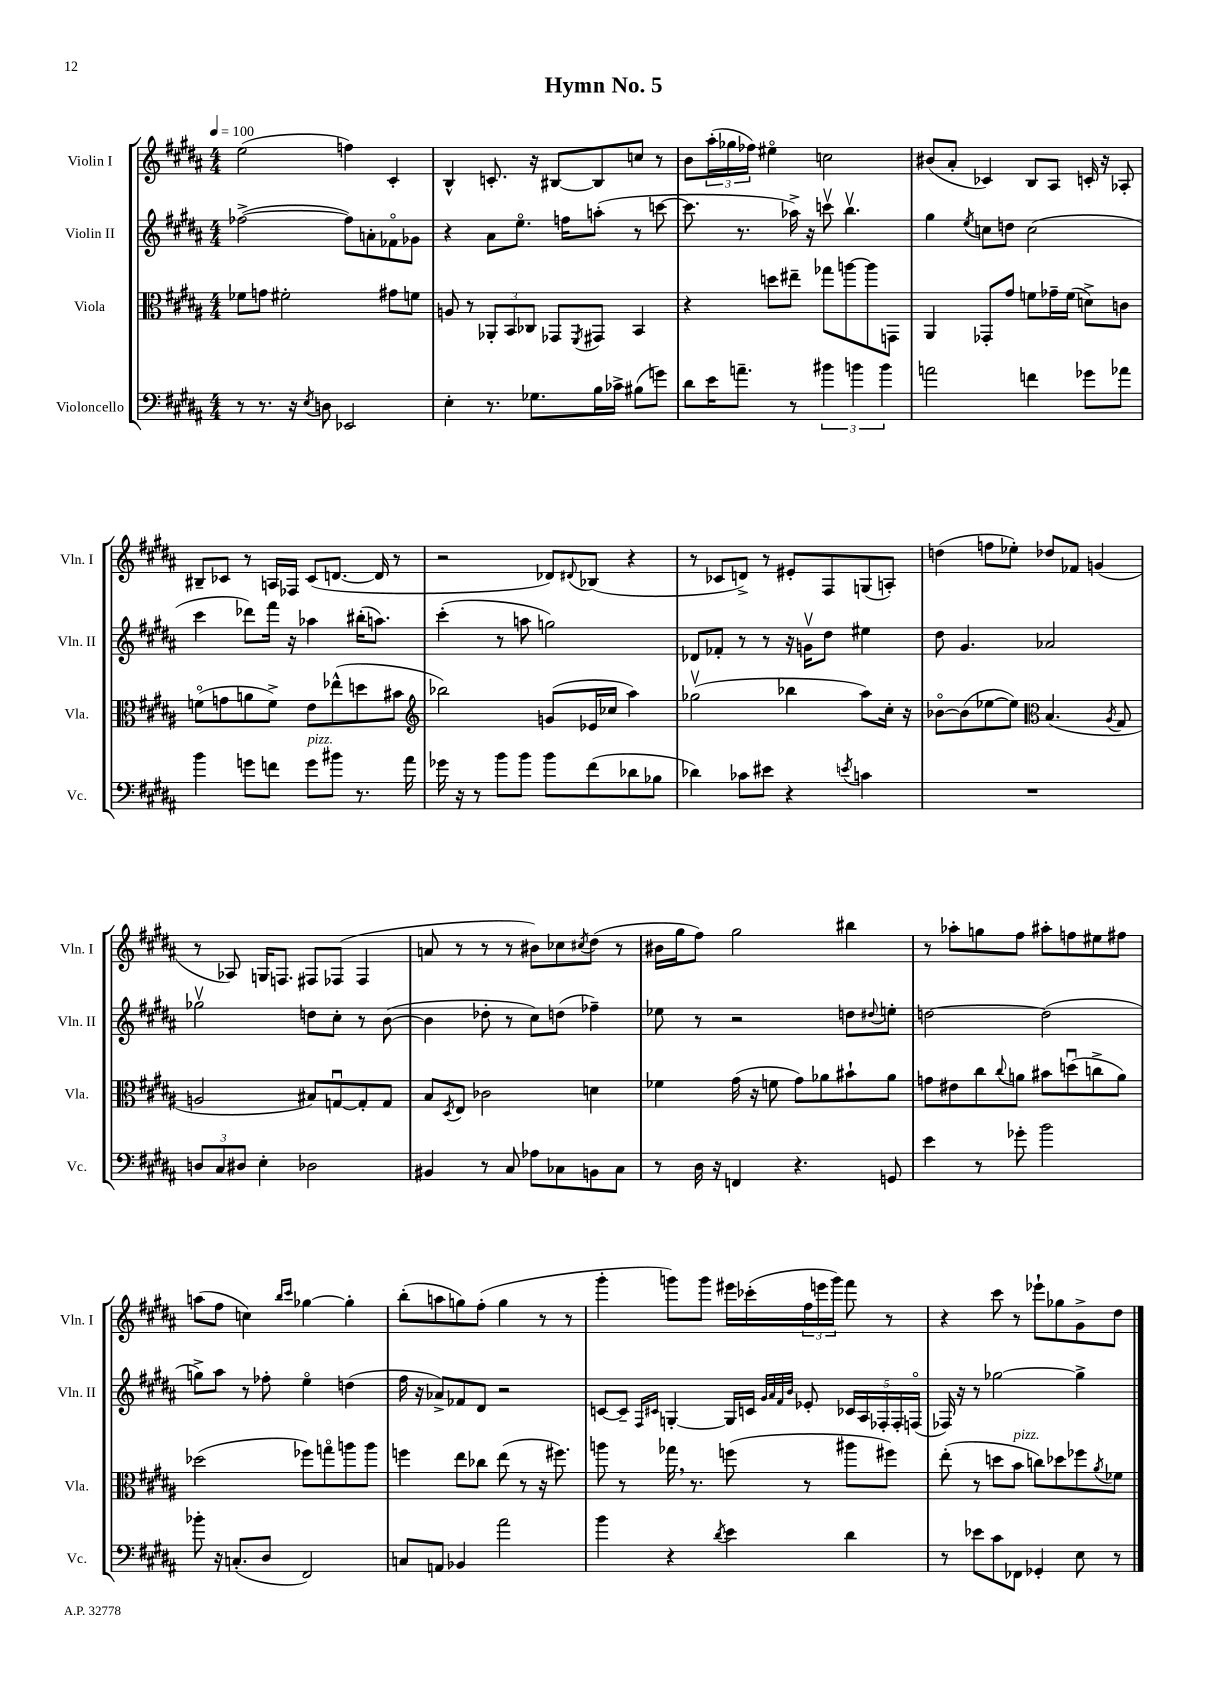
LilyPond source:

\header { title = "Hymn No. 5" }
<<
\new StaffGroup <<
\new Staff = "s0" \with { instrumentName = "Violin I" shortInstrumentName = "Vln. I" } {
    \clef treble \key b \major \numericTimeSignature \time 4/4 \tempo 4 = 100
    e''2( f''4) cis'4-. |
    b4-^ c'8.-. r16 bis8~ bis8 c''8 r8 |
    b'8 \tuplet 3/2 { ais''16-.( ges''16 fes''16) } eis''4\flageolet c''2 |
    bis'8( ais'8-. ces'4) b8 ais8 c'16-. r16 aes8-. |
    bis8-- ces'8 r8 a16 fes16 ces'8( d'8.~ d'16 r8 |
    r2 des'8) \appoggiatura { dis'8 } bes8( r4 |
    r8 ces'8 d'8->) r8 eis'8-. fis8 g8( a8-.) |
    d''4( f''8 ees''8-.) des''8 fes'8 g'4( |
    r8 aes8) g16 f8. fis8 fes8( fes4 |
    a'8 r8 r8 r8 bis'8) ces''8 \acciaccatura { cis''8 } dis''8( r8 |
    bis'16 gis''16 fis''8) gis''2 bis''4 |
    r8 aes''8-. g''8 fis''8 ais''8-. f''8 eis''8 fis''8 |
    a''8( fis''8 c''4) \grace { b''16 cis'''16 } ges''4~ ges''4-. |
    b''8-.( a''8 g''8) fis''8-.( g''4 r8 r8 |
    gis'''4-. g'''8) g'''8 eis'''16 ces'''16-.( \tuplet 3/2 { fis''16 e'''16 g'''16) } fis'''8 r8 |
    r4 cis'''8 r8 ees'''8-! ges''8 gis'8-> dis''8 \bar "|." |
}
\new Staff = "s1" \with { instrumentName = "Violin II" shortInstrumentName = "Vln. II" } {
    \clef treble \key b \major \numericTimeSignature \time 4/4
    fes''2~->( fes''8) a'8-. fes'8\flageolet ges'8 |
    r4 ais'8 e''8.\flageolet f''16 a''8-.( r8 c'''8~ |
    c'''8. r8. aes''16->) r16 c'''8\upbow b''4.\upbow |
    gis''4 \acciaccatura { e''8 } c''8 d''8 c''2( |
    cis'''4 des'''8) fis'''16 r16 aes''4 bis''16-.( a''8.) |
    cis'''4-.( r8 a''8 g''2) |
    des'8 fes'8-. r8 r8 r16 g'16\upbow dis''8 eis''4 |
    dis''8 gis'4. aes'2 |
    ges''2\upbow d''8 cis''8-. r8 b'8~( |
    b'4 des''8-. r8 cis''8) d''8( fes''4--) |
    ees''8 r8 r2 d''8 \appoggiatura { dis''8 } e''8-. |
    d''2~ d''2( |
    g''8->) ais''8 r8 fes''8-. e''4\flageolet d''4( |
    fis''16 r16 aes'8->) fes'8 dis'8 r2 |
    c'8~ c'8-- \grace { fis16 cis'16 } g4~-. g16 c'16 \grace { gis'32 ais'32 fis'32 b'32 } ees'8-. \tuplet 5/4 { ces'16 ais16 fes16-. fes16-. f16\flageolet( } |
    fes16) r16 r8 ges''2~ ges''4-> \bar "|." |
}
\new Staff = "s2" \with { instrumentName = "Viola" shortInstrumentName = "Vla." } {
    \clef alto \key b \major \numericTimeSignature \time 4/4
    fes'8 g'8 fis'2-. gis'8 f'8 |
    a8 r8 \tuplet 3/2 { aes,8-. b,8 ces8 } ges,8 \acciaccatura { fis,8 } gis,8 b,4 |
    r4 d''8 eis''8-- ges''8 a''8~ a''8 g,8 |
    ais,4 ges,8-. gis'8 f'8 ges'16-- f'16( d'8->) c'8 |
    f'8\flageolet( g'8 a'8 f'8->) e'8 ees''8-^( d''8 bis'8 |
    \clef treble bes''2) g'8( ees'16 ces''16 ais''4) |
    ges''2\upbow( bes''4 ais''8) cis''16-. r16 |
    bes'8~\flageolet bes'8( ees''8~ ees''8) \clef alto b4.( \acciaccatura { ais8 } gis8 |
    a2 bis8) g8~\downbow g8-. g8 |
    b8 \acciaccatura { dis8 } e8 ces'2 d'4 |
    fes'4 gis'16( r16 f'8 gis'8) aes'8 bis'8-! aes'8 |
    g'8 eis'8 cis''8 \appoggiatura { cis''8 } a'8 bis'8 d''8\downbow( c''8-> a'8) |
    des''2( fes''8) g''8\flageolet a''8 a''8 |
    f''4 e''8 ces''8 e''8( r8 r16 fis''8.) |
    a''8 r8 ges''16 \breathe r8. f''8( r8 ais''8 fis''8) |
    e''8-.( r8 d''8 b'8^\markup { \italic "pizz." } c''8) des''8 fes''8 \acciaccatura { ais'8 } fes'8 \bar "|." |
}
\new Staff = "s3" \with { instrumentName = "Violoncello" shortInstrumentName = "Vc." } {
    \clef bass \key b \major \numericTimeSignature \time 4/4
    r8 r8. r16 \acciaccatura { e8 } d8 ees,2 |
    e4-. r8. ges8. b16 ces'16-> bis8( g'8) |
    dis'8 e'16 a'8.-- r8 \tuplet 3/2 { bis'4 b'4 b'4 } |
    a'2 f'4 ges'8 aes'8 |
    b'4 g'8 f'8 g'8^\markup { \italic "pizz." } bis'8 r8. ais'16 |
    ges'16 r16 r8 b'8 b'8 b'8 fis'8( des'8 bes8 |
    des'4) ces'8 eis'8 r4 \acciaccatura { e'8 } c'4 |
    R1 |
    \tuplet 3/2 { d8 cis8 dis8 } e4-. des2 |
    bis,4 r8 cis8 aes8 ces8 b,8 ces8 |
    r8 dis16 r16 f,4 r4. g,8 |
    e'4 r8 ges'8-. b'2 |
    bes'8-. r16 c8.-.( dis8 fis,2) |
    c8 a,8 bes,4 ais'2 |
    b'4 r4 \acciaccatura { dis'8 } e'4 dis'4 |
    r8 ees'8 cis'8 fes,8 ges,4-. e8 r8 \bar "|." |
}
>>
>>
\layout { \context { \Score \remove "Bar_number_engraver" } }
